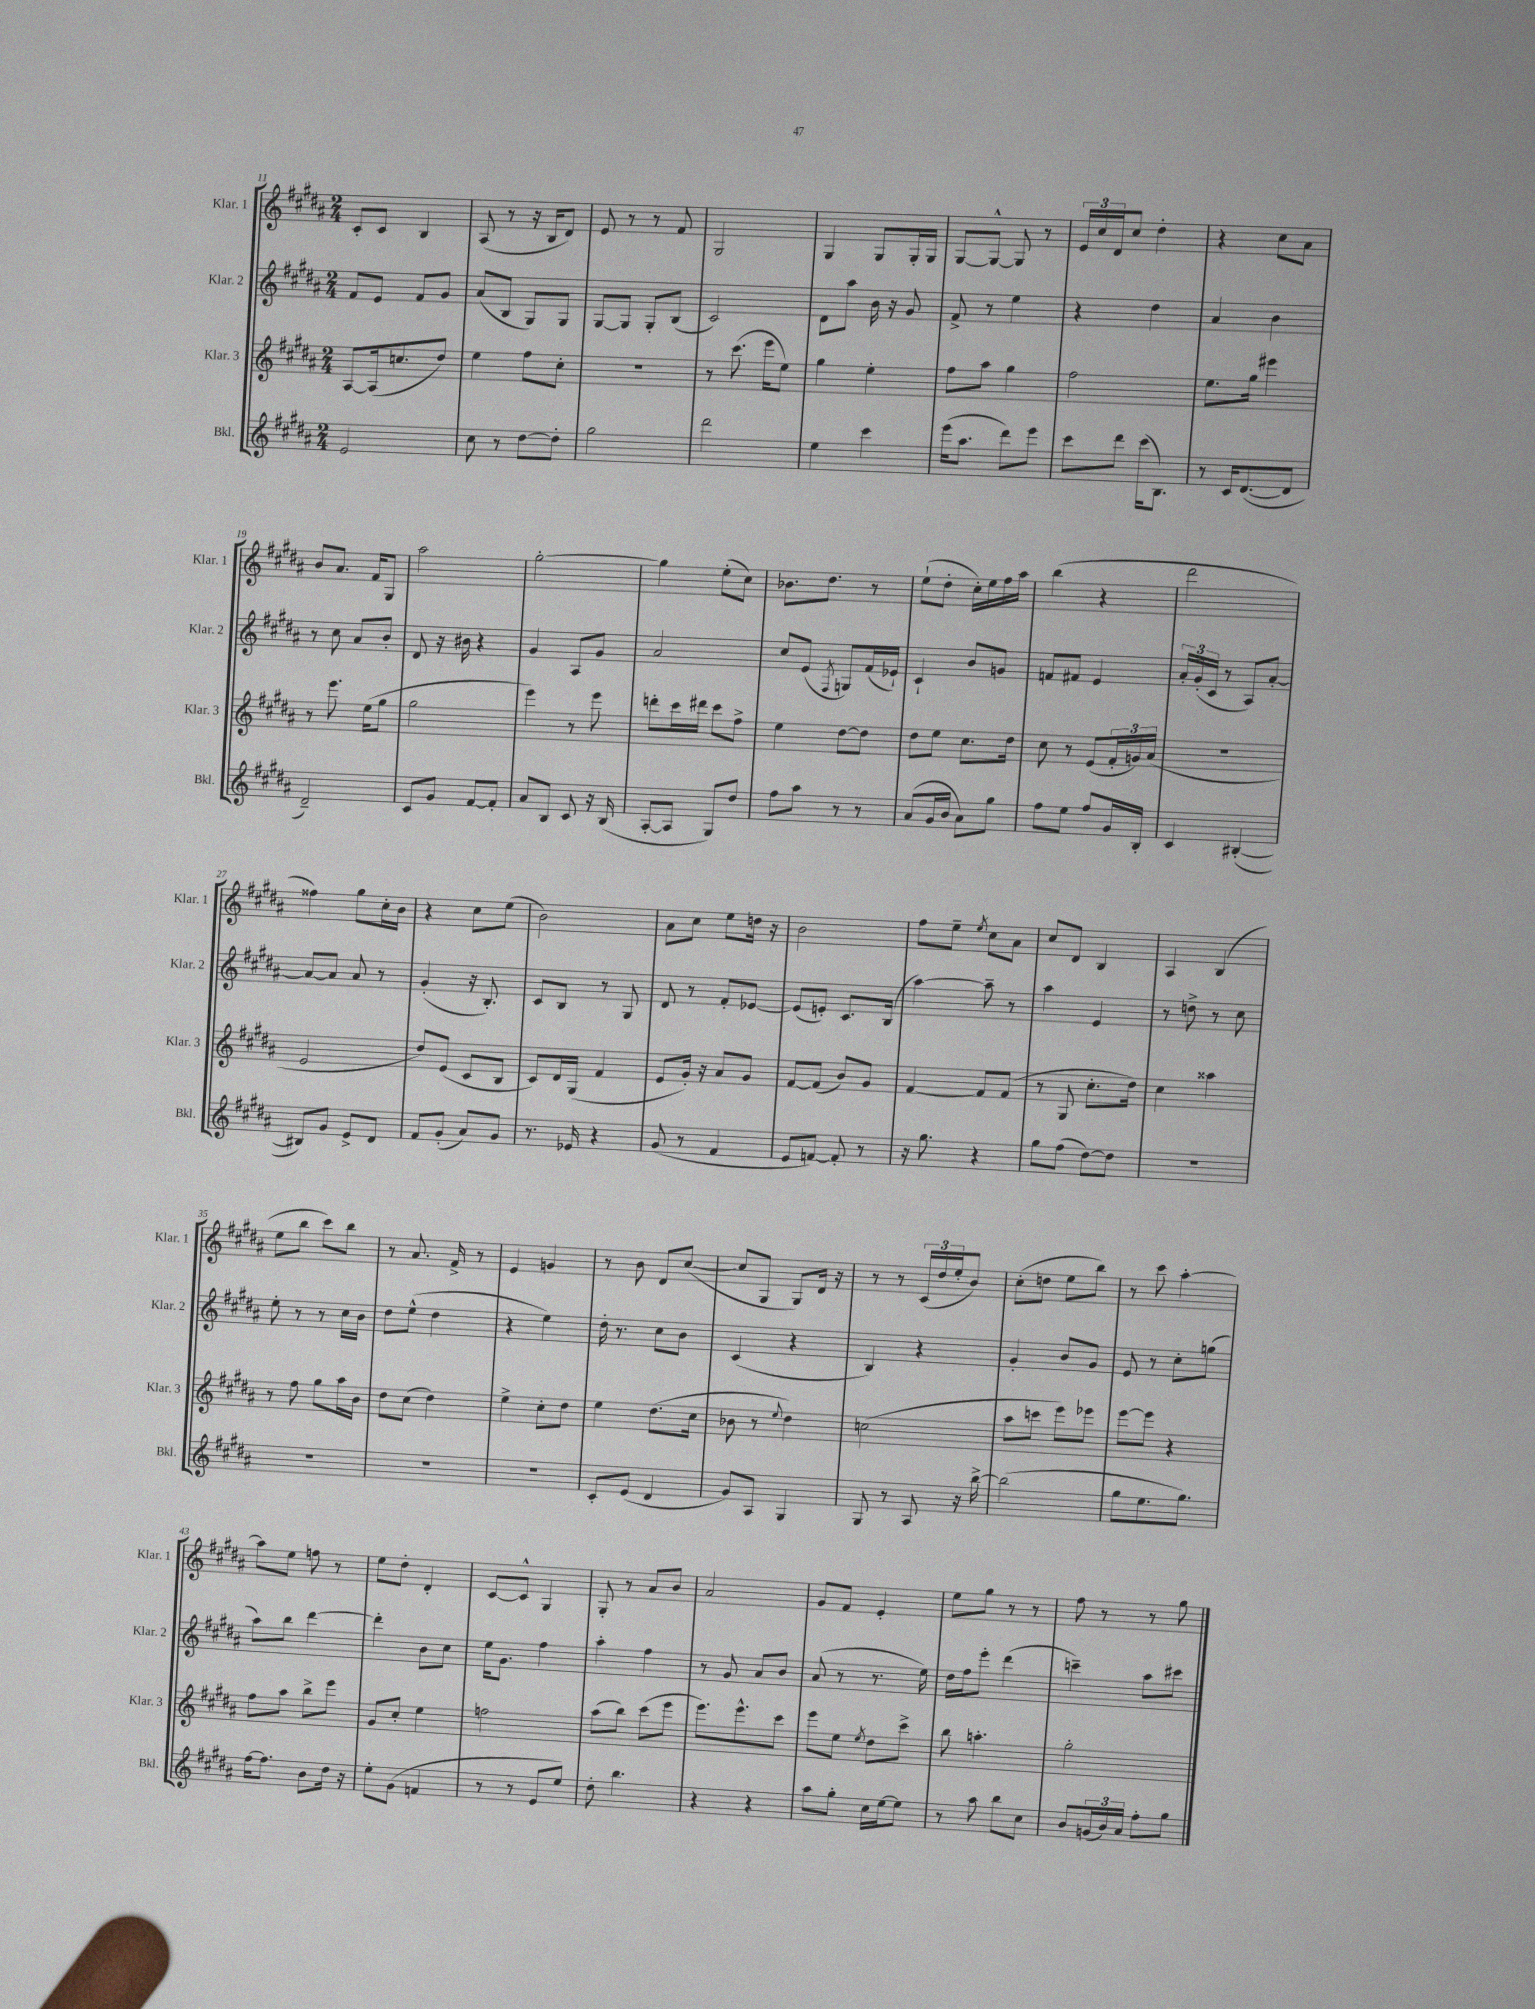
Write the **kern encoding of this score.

**kern	**kern	**kern	**kern
*part4	*part3	*part2	*part1
*staff4	*staff3	*staff2	*staff1
*I"Bkl.	*I"Klar. 3	*I"Klar. 2	*I"Klar. 1
*I'Bkl.	*I'Klar. 3	*I'Klar. 2	*I'Klar. 1
*clefG2	*clefG2	*clefG2	*clefG2
*k[f#c#g#d#a#]	*k[f#c#g#d#a#]	*k[f#c#g#d#a#]	*k[f#c#g#d#a#]
*M2/4	*M2/4	*M2/4	*M2/4
=11	=11	=11	=11
2e/	[8A#/L	8f#/L	8c#'/L
.	(16A#/k]	8e/J	8c#/J
.	8.ccn/	.	.
.	.	8f#/L	4B/
.	8dd#/J)	8g#/J	.
=12	=12	=12	=12
8cc#\	4ee\	(8a#/L	(8A#/
8r	.	8B/J	8r
[8dd#\L	8ff#\L	8G#/L)	16r
.	.	.	16B/KL
8dd#'\J]	8cc#'\J	8G#/J	8d#/J)
=13	=13	=13	=13
2gg#\	2r	[8G#/L	8e/
.	.	8G#/J]	8r
.	.	8G#'/L	8r
.	.	(8B/J	8f#/
=14	=14	=14	=14
2ddd#\	8r	2c#/)	2G#/
.	(8.ccc#\	.	.
.	16eee\KL	.	.
.	8ee\J)	.	.
=15	=15	=15	=15
4ee\	4gg#\	8d#\L	4G#/
.	.	8aa#\J	.
4ccc#\	4ee'\	16b\	8G#/L
.	.	16r	.
.	.	8g#/	16G#'/L
.	.	.	16G#/JJ
=16	=16	=16	=16
(16eee\KL	8ff#\L	8f#^/	[8G#/L
8.aa#\J	.	.	.
.	8aa#\J	8r	8G#^^/J_
8ddd#\L)	4gg#\	4ee\	8G#/]
8eee\J	.	.	8r
=17	=17	=17	=17
8ccc#\L	2ff#\	4r	24e/LL
.	.	.	24cc#/
.	.	.	24d#/J
8ddd#\J	.	.	8cc#/J
(16ccc#\KL	.	4dd#\	4dd#'\
8.B\J)	.	.	.
=18	=18	=18	=18
8r	8.ee\L	4a#/	4r
16c#/KL	.	.	.
([8.d#/	16gg#\Jk	.	.
.	4eee#X\	4b\	8cc#\L
8d#/J]	.	.	8a#\J
!!LO:LB:g=z
=19	=19	=19	=19
2d#~/)	8r	8r	8b/L
.	8.eee\	8cc#\	8.a#/J
.	.	8a#/L	.
.	(16ee\KL	.	16f#/KL
.	8gg#\J	8b'/J	8G#/J
=20	=20	=20	=20
8c#/L	2gg#\	8d#/	2aa#\
8g#/J	.	16r	.
.	.	16b#X\	.
[8f#/L	.	4r	.
8f#'/J]	.	.	.
=21	=21	=21	=21
8a#/L	4eee\)	4g#/	[2gg#'\
8B/J	.	.	.
8c#/	8r	8A#/L	.
16r	8eee\	8g#/J	.
(16B/	.	.	.
=22	=22	=22	=22
[8A#'/L	8dddn'\L	2a#/	4gg#\]
8A#/J]	16ccc#\L	.	.
.	16ddd#X\JJ	.	.
8G#/L)	8ccc#\L	.	(8ee'\L
8dd#/J	8ff#^\J	.	8cc#\J)
=23	=23	=23	=23
8ff#\L	4ee\	8cc#/L	8.b-X\L
8aa#\J	.	(8e/J	.
.	.	.	8.dd#\J
.	.	8qF#/	.
8r	[8dd#\L	8Gn/L)	.
8r	8dd#\J]	(16f#/L	8r
.	.	16e-X`/JJ)	.
=24	=24	=24	=24
(8a#/L	8dd#\L	4c#`/	(8ee`\L
16g#/L	8ee\J	.	8dd#'\J
16b/JJ	.	.	.
8a#\L)	8.cc#\L	8b/L	16cc#'\LL)
.	.	.	16ee\
8gg#\J	.	8gn/J	16ff#\
.	16dd#\Jk	.	16aa#\JJ
=25	=25	=25	=25
8ff#\L	8cc#\	8fn/L	(4bb\
8ee\J	8r	8f#X/J	.
8ff#/L	(8e/L	4e/	4r
16g#/L	24f#'/L	.	.
.	24gn/)	.	.
16B'/JJ	.	.	.
.	(24a#/JJ	.	.
=26	=26	=26	=26
4c#/	2r	24a#'/LL	2ddd#\
.	.	(24g#'/	.
.	.	24c#/JJ	.
.	.	8r	.
([4B#X'/	.	8A#/L)	.
.	.	[8a#'/J	.
!!LO:LB:g=z
=27	=27	=27	=27
8B#X/L])	2e/	8a#/L_	4ff##X\)
8g#/J	.	8a#/J]	.
8e^/L	.	8a#/	8gg#\L
8d#/J	.	8r	16cc#'\L
.	.	.	16b\JJ
=28	=28	=28	=28
8f#/L	8dd#/L)	(4g#'/	4r
(8g#'/J	(8e/J	.	.
8a#/L)	8c#/L	16r	8cc#\L
.	.	8.B'/)	.
8g#/J	8B/J	.	(8ee\J
=29	=29	=29	=29
8.r	8c#/L)	8c#/L	2b\)
.	16d#/L	8B/J	.
16e-X/	(16G#/JJ	.	.
4r	4f#/	8r	.
.	.	8G#/	.
=30	=30	=30	=30
(8g#/	8e/L	8d#/	8a#\L
8r	16g#'/Jk)	8r	8cc#\J
.	16r	.	.
4f#/	8a#/L	8f#'/L	8ee\L
.	8g#/J	[8e-X/J	16ddn\Jk
.	.	.	16r
=31	=31	=31	=31
8e/L	[8f#/L	(8e-/L]	2b\
[8fn/J)	(8f#/J]	8en'/J)	.
8f'/]	8b/L)	8.c#/L	.
8r	8g#/J	.	.
.	.	(16B/Jk	.
=32	=32	=32	=32
16r	[4f#/	[4aa#\)	8ff#\L
8.gg#\	.	.	.
.	.	.	8ee~\J
.	.	.	8qee/
4r	8f#/L]	8aa#~\]	8cc#\L
.	(8f#/J	8r	8a#\J
=33	=33	=33	=33
8gg#\L	8r	4aa#\	8cc#/L
(8ff#\J	8G#/	.	8d#/J
[8dd#\L)	8.cc#'\L	4e/	4B/
8dd#\J]	.	.	.
.	16dd#\Jk)	.	.
=34	=34	=34	=34
2r	4cc#\	8r	4A#/
.	.	8ddn^\	.
.	4aa##X\	8r	(4B/
.	.	8cc#\	.
!!LO:LB:g=z
=35	=35	=35	=35
2r	8r	8ee'\	8ee\L
.	8ff#\	8r	8bb\J
.	8gg#\L	8r	8ccc#\L)
.	16aa#\L	16cc#\LL	8bb\J
.	16b\JJ	16b\JJ	.
=36	=36	=36	=36
2r	8dd#\L	8dd#\L	8r
.	(8cc#\J	(8ee^^\J	8.a#/
.	4dd#\)	4dd#\	.
.	.	.	16f#^/
.	.	.	8r
=37	=37	=37	=37
2r	4ee^\	4r	4e/
.	8cc#'\L	4ee\)	4gn/
.	8dd#\J	.	.
=38	=38	=38	=38
8c#'/L	4ee\	16dd#'\	8r
.	.	8.r	.
(8e/J	.	.	8b\
4d#/	(8.dd#\L	8cc#\L	8d#/L
.	.	8b\J	([8cc#/J
.	16cc#\Jk	.	.
=39	=39	=39	=39
8g#/L)	8b-X\	(4c#/	8cc#/L]
8A#/J	8r	.	8G#/J
.	8qqee/	.	.
4G#/	4dd#\)	4r	8G#/L)
.	.	.	16d#/Jk
.	.	.	16r
=40	=40	=40	=40
8G#/	(2ccn\	4B/)	8r
8r	.	.	8r
8A#/	.	4r	(24c#/LL
.	.	.	24dd#/
.	.	.	24ee'/J
16r	.	.	8b/J)
[16bb^\	.	.	.
=41	=41	=41	=41
(2bb\]	8aa#\L	4g#'/	(8cc#'\L
.	8cccn\J	.	8ddn\J
.	8eee\L)	8b/L	8ee\L
.	8eee-X\J	8g#/J	8bb\J)
=42	=42	=42	=42
8gg#\L	[8eee\L	8e/	8r
8.ee\	8eee\J]	8r	8ccc#\
.	4r	8cc#'\L	[4aa#'\
8.gg#\J)	.	.	.
.	.	(8ggn\J	.
!!LO:LB:g=z
=43	=43	=43	=43
[16ff#\KL	8ff#\L	8aa#\L)	8aa#\L]
8.ff#\J]	.	.	.
.	8aa#\J	8bb\J	8ee\J
8b\L	8bb^\L	[4ddd#\	8ffn\
16dd#\Jk	8eee\J	.	8r
16r	.	.	.
=44	=44	=44	=44
8ee'\L	8g#/L	4ddd#'\]	8ee\L
(8g#\J	8cc#'/J	.	8dd#'\J
4fn/	4ee\	8b\L	4d#'/
.	.	8cc#\J	.
=45	=45	=45	=45
8r	2ffn\	16ee\KL	[8c#/L
.	.	8.g#\J	.
8r	.	.	8c#^^/J]
8e/L	.	4ff#\	4G#/
8ee/J)	.	.	.
=46	=46	=46	=46
8dd#'\	(8aa#\L	4aa#'\	8G#'/
4.bb\	8bb\J)	.	8r
.	(8ccc#\L	4ff#\	8a#/L
.	8eee\J	.	8b/J
=47	=47	=47	=47
4r	8.eee\L)	8r	2a#/
.	.	8g#/	.
.	8.eee^^\	.	.
4r	.	8a#/L	.
.	8ccc#\J	8b/J	.
=48	=48	=48	=48
8aa#\L	8eee\L	(8a#/	8g#/L
8gg#'\J	8ee\J	8r	8f#/J
.	8qee/	.	.
16cc#\LL	8dd#\L	8.r	4e'/
[16ee\J	.	.	.
8ee\J]	8ccc#^\J	.	.
.	.	16ee\)	.
=49	=49	=49	=49
8r	8bb\	16dd#\LL	8ee\L
.	.	16ff#\J	.
8aa#\	4.aan'\	8eee'\J	8gg#\J
8bb\L	.	(4ddd#\	8r
8cc#\J	.	.	8r
=50	=50	=50	=50
8b/L	2gg#'\	4cccn~\)	8ff#\
(24gn/L	.	.	8r
24b/)	.	.	.
24a#/JJ	.	.	.
8ff#'\L	.	8aa#\L	8r
8gg#\J	.	8ccc#X\J	8gg#\
==	==	==	==
*-	*-	*-	*-
